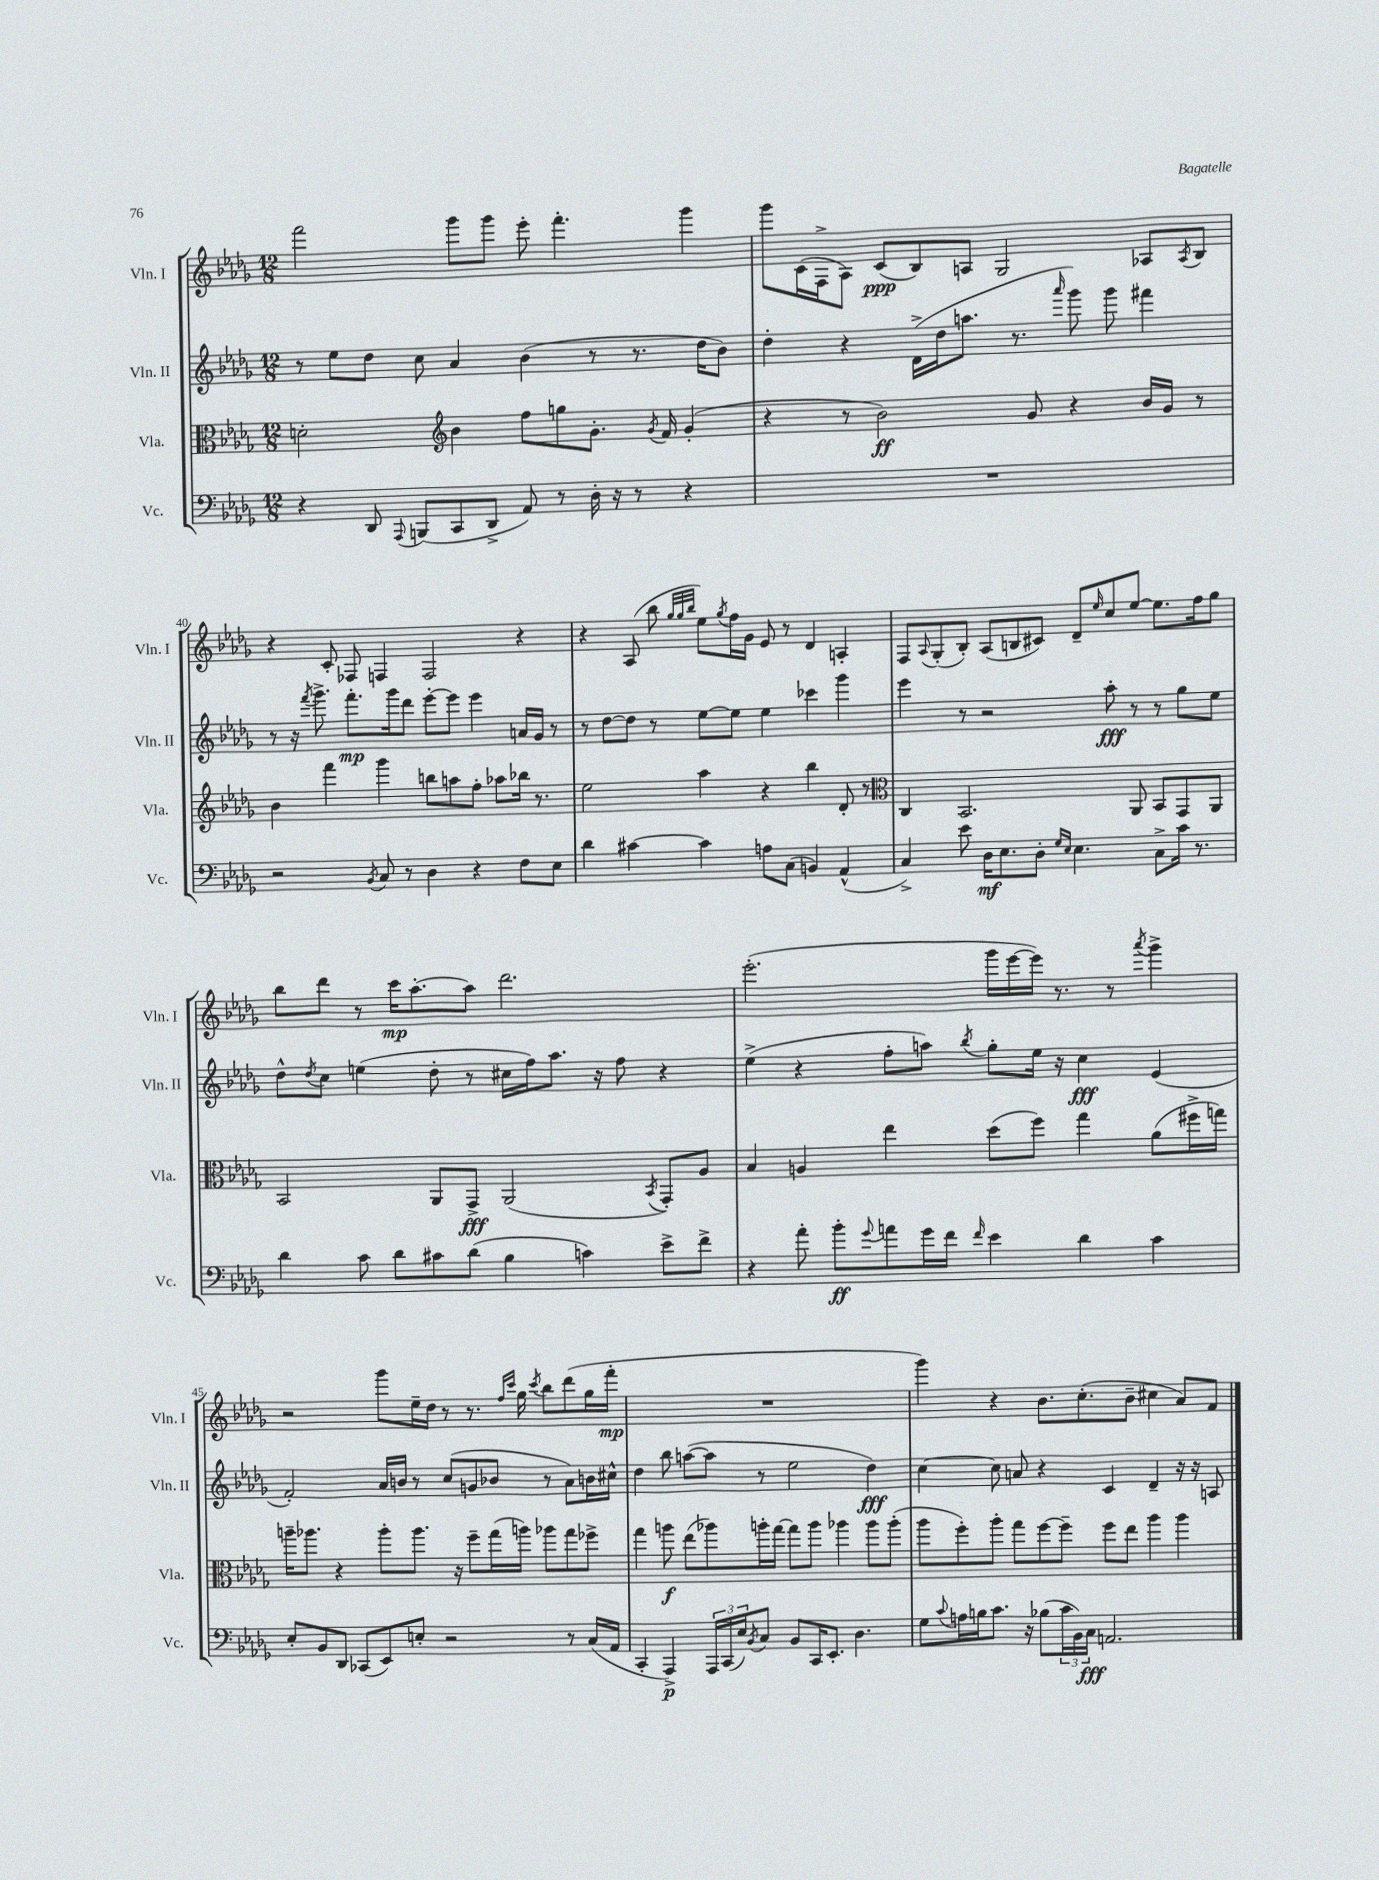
<<
\new StaffGroup <<
\new Staff = "s0" \with { instrumentName = "Vln. I" shortInstrumentName = "Vln. I" } {
    \clef treble \key des \major \numericTimeSignature \time 12/8
    f'''2 ges'''8 ges'''8 ees'''8-. f'''4.-. ges'''4 |
    ges'''8 c'16( f16-> aes8) c'8\ppp( bes8) a8 ges2 aes8 \acciaccatura { aes8 } bes8 |
    r4 c'8-. fes8 f4 f2 r4 |
    r4 aes8( bes''8 \grace { ges''32 ges''32 bes''32 } ees''8) \acciaccatura { ges''8 } f''16 ges'16 ees'8 r8 des'4 a4-. |
    f8 \appoggiatura { aes8 } ges8-.( bes8-.) aes8( b8 cis'8) des'8-- \grace { ees''16 } c''8 ees''8~ ees''8. f''16 ges''8 |
    bes''8 des'''8 r8 c'''16\mp aes''8.~-. aes''8 des'''2. |
    ees'''2.-.( ges'''16 ees'''16~ ees'''16) r8. r8 \acciaccatura { aes'''8 } ges'''4-> |
    r2 ges'''8 ees''16-- des''16 r8 r8. \grace { f''16 c'''16 } ges''16 \acciaccatura { c'''8 } bes''8 des'''8( ges''16 f'''16-.\mp |
    R1. |
    ges'''4) r4 bes'8. c''8.-.( bes'8-- cis''4 aes'8) f'8 \bar "|." |
}
\new Staff = "s1" \with { instrumentName = "Vln. II" shortInstrumentName = "Vln. II" } {
    \clef treble \key des \major \numericTimeSignature \time 12/8
    r8 ees''8 des''8 c''8 aes'4 bes'4( r8 r8. des''16 bes'8) |
    des''4-. r4 des'16->( des''16 a''8. r8. \grace { aes'''16 } ges'''8) ges'''8 fis'''4 |
    r8 r16 \acciaccatura { f'''8 } ges'''8.-> f'''8.-.\mp ges'''16 des'''8 ees'''8~-. ees'''8 ees'''4 a'16 ges'16 r8 |
    r8 des''8~ des''8 r8 ees''8~ ees''8 ees''4 ces'''4 ges'''4 |
    ees'''4 r8 r2 aes''8-.\fff r8 r8 ges''8 ees''8 |
    des''8-^ \acciaccatura { des''8 } c''8 e''4( des''8-. r8 cis''16 f''16) aes''8. r16 f''8 r4 |
    ees''4->( r4 f''8-. a''8) \acciaccatura { bes''8 } ges''8-. ees''16 r16 c''4\fff ees'4( |
    f'2-.) aes'16 b'16 r8 c''8( g'8 bes'8 r8 aes'8) b'16 cis''16-^ |
    des''4 bes''8 a''8~( a''8 r8 ees''2 des''4\fff) |
    c''4~ c''8 a'8 r4 c'4 des'4-- r16 r16 a8 \bar "|." |
}
\new Staff = "s2" \with { instrumentName = "Vla." shortInstrumentName = "Vla." } {
    \clef alto \key des \major \numericTimeSignature \time 12/8
    d'2-. \clef treble bes'4 f''8 g''8 ges'8.-. \acciaccatura { ges'8 } f'16 ges'4-.( |
    r4 r8 bes'2\ff) ges'8 r4 bes'16 ges'16 r8 |
    bes'4 f'''4 ges'''4 b''8 a''8 f''8-. aes''8 bes''16 r8. |
    ees''2 aes''4 r4 bes''4 des'8-. r8 |
    \clef alto c4 bes,2. aes,8 bes,8 ges,8 aes,8 |
    bes,2 aes,8 ges,8->\fff aes,2( \acciaccatura { bes,8 } ges,8-.) aes8 |
    bes4 a4 ees''4 des''8( f''8) ges''4 aes'8( fis''16-> g''16) |
    a''16-- aes''8. r4 aes''8-. aes''8. r16 f''8-- ges''16( a''16) aes''8 ges''8 fes''8-> |
    ges''4 a''8\f ees''8( aes''8) a''16-. ges''16~ ges''8 a''8 aes''4 aes''8 aes''8-.( |
    aes''8 f''8-.) aes''8-. ges''8 f''8~ f''8-- f''8 ees''8 aes''4 aes''4 \bar "|." |
}
\new Staff = "s3" \with { instrumentName = "Vc." shortInstrumentName = "Vc." } {
    \clef bass \key des \major \numericTimeSignature \time 12/8
    r4 des,8 \appoggiatura { aes,,8 } b,,8( c,8 des,8-> aes,8) r8 des16-. r16 r8 r4 |
    R1. |
    r2 \acciaccatura { bes,8 } c8 r8 des4 r4 f8 ees8 |
    des'4 cis'4~ cis'4 a8 c8( b,4) aes,4-^( |
    c4->) ees'8 des16\mf ees8. des8-. \grace { ges16 ees16 } ees4. c8-> c'16 r8. |
    des'4 c'8 des'8 cis'8 des'8( bes4 c'4) ees'8-> f'8-> |
    r4 aes'8-. bes'8-.\ff \appoggiatura { ges'8 } a'8 ges'16 f'16 \grace { f'16 } ees'4 des'4 c'4 |
    ees8-. bes,8 des,8 ces,8( ees,8) e8-. r2 r8 c16( aes,16 |
    c,4-. aes,,4->\p) \tuplet 3/2 { aes,,16 c,16( ees16) } \acciaccatura { bes,8 } c8 bes,8 c,16 ees,8.-. des4. |
    ges8 \appoggiatura { c'8 } a16 b16 c'8. r16 bes8( \tuplet 3/2 { c'16 bes,16) c16\fff } a,2. \bar "|." |
}
>>
>>
\layout { \context { \Score currentBarNumber = #38 \override BarNumber.break-visibility = ##(#f #t #t) barNumberVisibility = #(every-nth-bar-number-visible 5) } }
